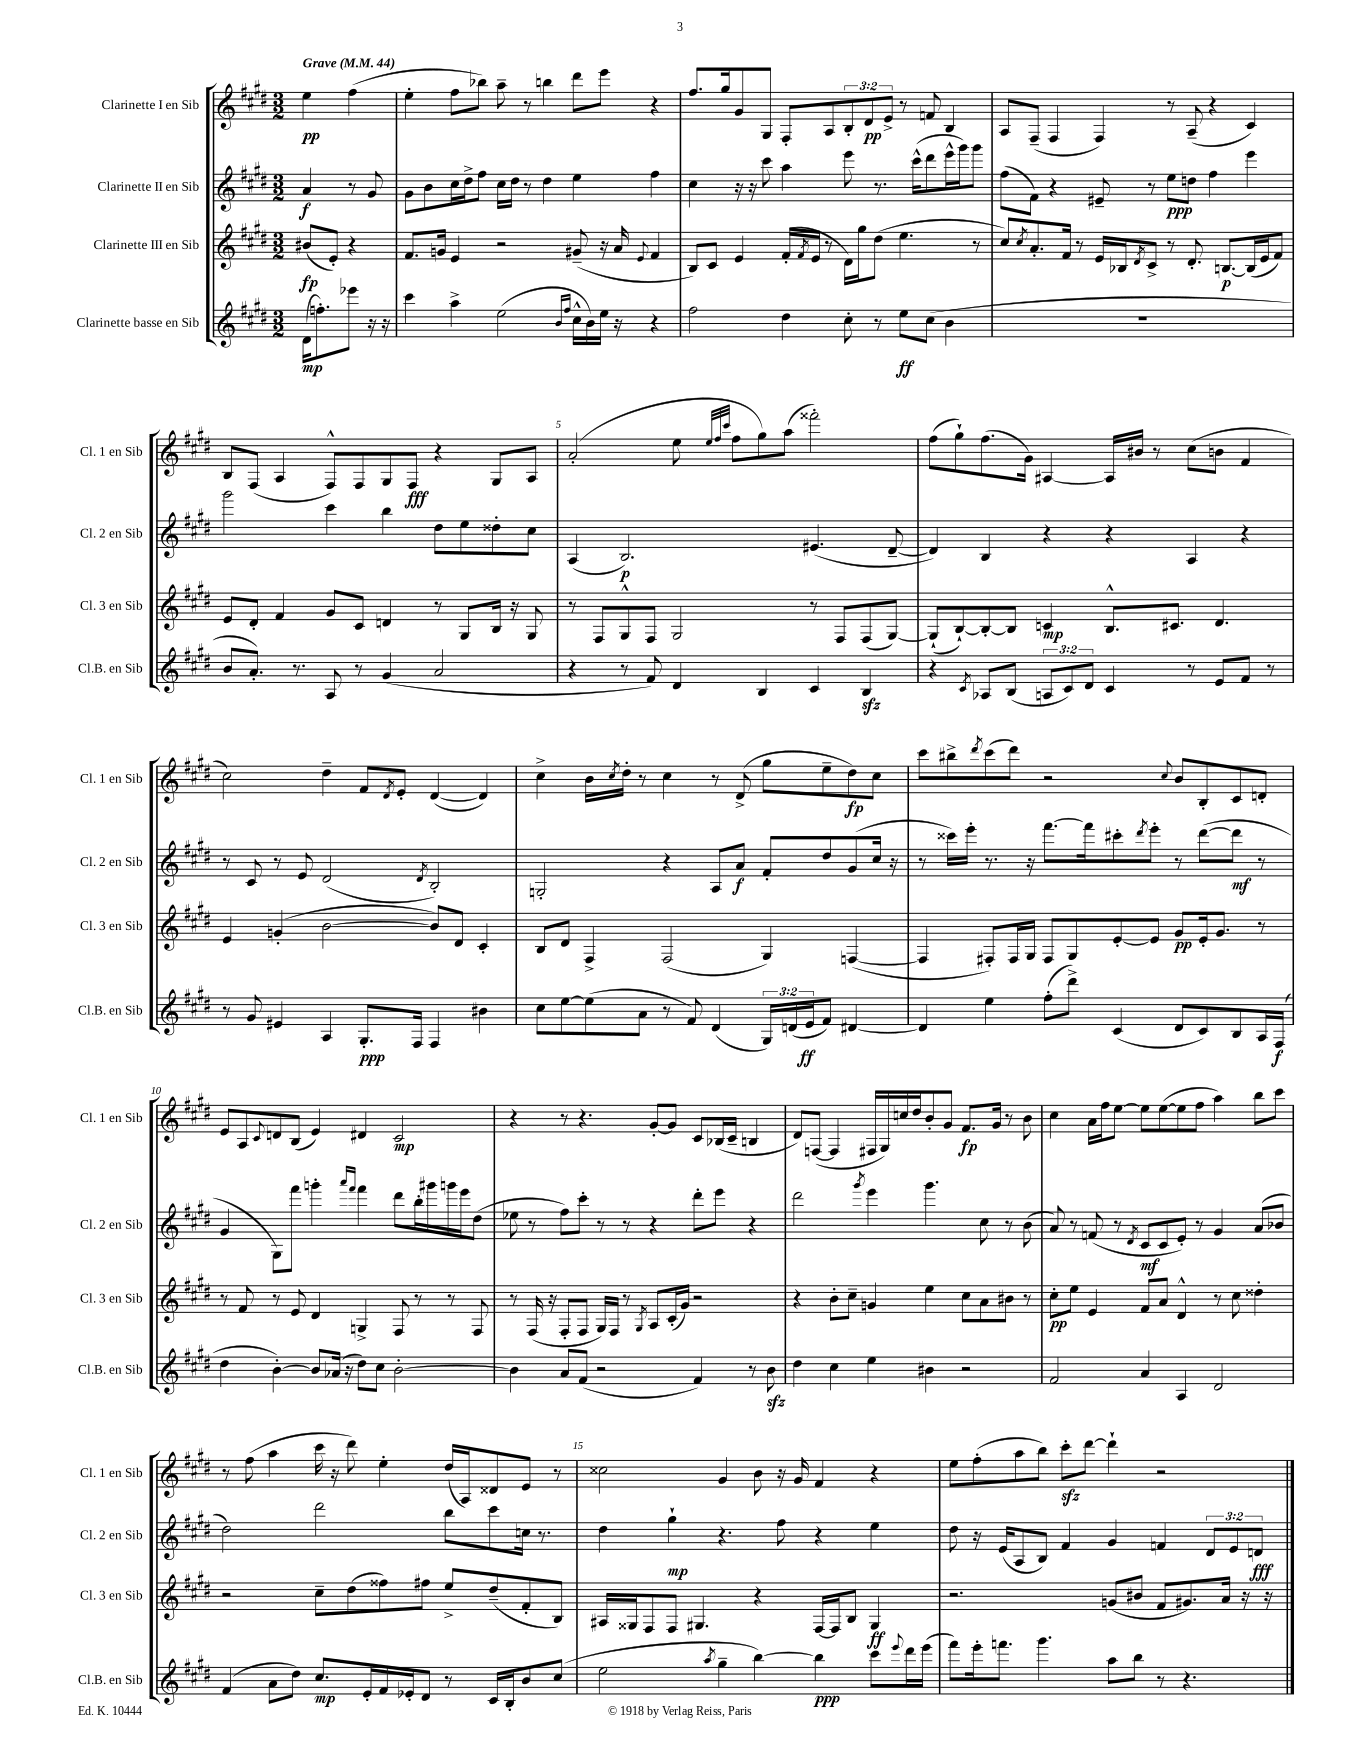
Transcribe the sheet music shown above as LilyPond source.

<<
\new StaffGroup <<
\new Staff = "s0" \with { instrumentName = "Clarinette I en Sib" shortInstrumentName = "Cl. 1 en Sib" } {
    \clef treble \key e \major \numericTimeSignature \time 3/2 \override Staff.TupletNumber.text = #tuplet-number::calc-fraction-text \partial 2 \tempo "Grave" 4 = 44
    e''4\pp fis''4( |
    e''4-. fis''8 bes''8) a''8-- r8 b''4 dis'''8 e'''8 r4 |
    fis''8. gis''16 gis'8 gis8 fis8-. a8 \tuplet 3/2 { b8-. dis'8\pp e'8-> } r8 f'8 b4 |
    a8 fis8--( fis4 fis4) r8 a8--( r4 cis'4) |
    b8 fis8( a4 fis8-^) fis8 gis8 fis8\fff r4 gis8 a8 |
    a'2-.( e''8 \grace { e''32 fis''32 cis'''32 } fis''8 gis''8) a''8( fisis'''2-.) |
    fis''8( gis''8-!) fis''8.( gis'16) ais4~ ais16 bis'16 r8 cis''8( b'8 fis'4 |
    cis''2) dis''4-- fis'8 \acciaccatura { dis'8 } e'8-. dis'4~( dis'4) |
    cis''4-> b'16 \acciaccatura { cis''8 } dis''16-. r8 cis''4 r8 dis'8->( gis''8 e''8-- dis''8\fp) cis''8 |
    cis'''8 bis''8-> \acciaccatura { dis'''8 } cis'''8( dis'''8) r2 \appoggiatura { cis''8 } b'8 b8-. cis'8 d'8-. |
    e'8 a8 \appoggiatura { cis'8 } d'8 b8( e'4) dis'4 cis'2\mp |
    r4 r8 r4. gis'8~-. gis'8 cis'8 bes16( cis'16-- b4 |
    dis'8) f8~( f4 fis16 gis16) c''16 dis''16 b'8-. gis'8 fis'8.\fp gis'16 r8 b'8 |
    cis''4 a'16 fis''16 e''8~ e''8 e''8~( e''8 fis''8 a''4) b''8 cis'''8 |
    r8 fis''8( a''4 cis'''16 r16 dis'''8) e''4-. dis''16( a16) disis'8 e'8 r8 |
    cisis''2 gis'4 b'8 r16 gis'16 fis'4 r4 |
    e''8 fis''8-.( a''8 b''8) cis'''8-.\sfz dis'''8~ dis'''4-! r2 \bar "|." |
}
\new Staff = "s1" \with { instrumentName = "Clarinette II en Sib" shortInstrumentName = "Cl. 2 en Sib" } {
    \clef treble \key e \major \numericTimeSignature \time 3/2 \override Staff.TupletNumber.text = #tuplet-number::calc-fraction-text \partial 2
    a'4\f r8 gis'8 |
    gis'8 b'8 cis''16 dis''16-> fis''8 cis''16 dis''16 r8 dis''4 e''4 fis''4 |
    cis''4 r16 r16 cis'''8 a''4 e'''8 r8. cis'''16-^( dis'''8 e'''16-^ gis'''16) gis'''8 |
    fis''8( fis'8) r4 eis'8-- r8 e''8\ppp d''8 fis''4 e'''4 |
    gis'''2 cis'''4 b''4 dis''8 e''8 disis''8-. cis''8 |
    a4( b2.\p) eis'4.( dis'8~-- |
    dis'4) b4 r4 r4 a4 r4 |
    r8 cis'8 r8 e'8 dis'2( \acciaccatura { dis'8 } b2-.) |
    g2-. r4 a8 a'8\f fis'8-. dis''8 gis'8( cis''16 r16 |
    r8 cisis'''16) e'''16-. r8. r16 fis'''8.~ fis'''16 cis'''8-. \acciaccatura { dis'''8 } e'''8-. r8 dis'''8~( dis'''8\mf r8 |
    gis'4 gis8) fis'''8 g'''4-. \grace { a'''16 fis'''16 } fis'''4 dis'''8 b''16-. gis'''16 g'''16 e'''16 dis''8( |
    ees''8 r8 fis''8) cis'''8-. r8 r8 r4 dis'''8-. e'''8 r4 |
    dis'''2 \acciaccatura { gis'''8 } e'''4 gis'''4. cis''8 r8 b'8( |
    a'8) r8 f'8( r8 \acciaccatura { dis'8 } cis'8\mf cis'8 e'8-.) r8 gis'4 a'8( bes'8 |
    dis''2) dis'''2 b''8 cis'''8 c''16 r8. |
    dis''4 gis''4-!\mp r4. fis''8 r4 e''4 |
    dis''8 r16 e'16( a8 b8) fis'4 gis'4 f'4 \tuplet 3/2 { dis'8 e'8 d'8\fff } \bar "|." |
}
\new Staff = "s2" \with { instrumentName = "Clarinette III en Sib" shortInstrumentName = "Cl. 3 en Sib" } {
    \clef treble \key e \major \numericTimeSignature \time 3/2 \partial 2
    bis'8\fp( e'8-.) r4 |
    fis'8. g'16 e'4 r2 gis'8--( r16 a'16 \appoggiatura { e'8 } fis'4 |
    b8) cis'8 e'4 fis'16-.( \acciaccatura { fis'8 } e'16 r8 dis'16) gis''16 dis''8( e''4. r8 |
    cis''8) \acciaccatura { cis''8 } a'8.-. fis'16 r8 e'16 bes16 \acciaccatura { dis'8 } cis'8-> r8 dis'8.-. b8.~\p b16( e'16 fis'8) |
    e'8 dis'8-. fis'4 gis'8 cis'8 d'4 r8 gis8 b16 r16 gis8 |
    r8 fis8 gis8-^ fis8 gis2 r8 fis8 fis8( gis8~) |
    gis8-!( b8~-!) b8~-. b8 c'4\mp b8.-^ cis'8. dis'4. |
    e'4 g'4-.( b'2~ b'8) dis'8 cis'4-. |
    b8 dis'8 fis4-> fis2( gis4) f4~( |
    f4 fis8-.) fis16 gis16 fis8 gis8 e'8~-. e'8 gis'8\pp e'16-. gis'8. r8 |
    r8 fis'8 r8 e'8 dis'4 g4-> fis8 r8 r8 fis8 |
    r8 fis16( r16 fis8-. fis8 gis16) fis16 r8 \acciaccatura { gis8 } a8 cis'16-.( gis'16) r2 |
    r4 b'8-. cis''8-- g'4 e''4 cis''8 a'8 bis'8 r8 |
    cis''8-.\pp e''8 e'4 fis'8 a'8 dis'4-^ r8 cis''8 disis''4-. |
    r2 cis''8-- dis''8( fisis''8) fis''8 e''8-> dis''8--( fis'8-. b8) |
    ais16 gisis16 fis8 fis8 gis4. r4 fis16~ fis16 b8 gis4\ff |
    r2. g'8( bis'8 fis'8 gis'8.) a'16 r16 r16 \bar "|." |
}
\new Staff = "s3" \with { instrumentName = "Clarinette basse en Sib" shortInstrumentName = "Cl.B. en Sib" } {
    \clef treble \key e \major \numericTimeSignature \time 3/2 \override Staff.TupletNumber.text = #tuplet-number::calc-fraction-text \partial 2
    dis'16\mp( f''8.-.) ees'''8 r16 r16 |
    cis'''4 a''4-> e''2( \grace { b'16 fis''16 } cis''16-^ b'16) e''16 r16 r4 |
    fis''2 dis''4 cis''8-. r8 e''8\ff cis''8( b'4 |
    R1. |
    b'8 a'8.-.) r8. a8 r8 gis'4( a'2 |
    r4 r8 fis'8) dis'4 b4 cis'4 b4\sfz |
    r4 \acciaccatura { cis'8 } aes8 b8( \tuplet 3/2 { a8 cis'8) dis'8 } cis'4 r8 e'8 fis'8 r8 |
    r8 gis'8 eis'4 a4 gis8.-.\ppp fis16 fis4 bis'4 |
    cis''8 e''8~ e''8( a'8 r8 fis'8) dis'4( \tuplet 3/2 { gis16) d'16( e'16\ff } fis'8) dis'4~ |
    dis'4 e''4 fis''8-.( dis'''8->) cis'4( dis'8 cis'8) b8 a16 fis16\f( |
    dis''4 b'4~-.) b'8 aes'16( r16 dis''8) cis''8 b'2~-. |
    b'4 a'8 fis'8( r2 fis'4) r8 b'8\sfz |
    dis''4 cis''4 e''4 bis'4 r2 |
    fis'2 a'4 a4 dis'2 |
    fis'4( a'8 dis''8) cis''8.\mp e'16-. fis'16 ees'16-. dis'8 r8 cis'16 b16-. b'8 cis''8( |
    e''2 \acciaccatura { a''8 } gis''4-- b''4~) b''4\ppp cis'''8 \appoggiatura { e'''8 } dis'''16 e'''16( |
    fis'''8) e'''16-. f'''8. gis'''4. a''8 b''8 r8 r4. \bar "|." |
}
>>
>>
\layout { \context { \Score \override BarNumber.break-visibility = ##(#f #t #t) barNumberVisibility = #(every-nth-bar-number-visible 5) } }
